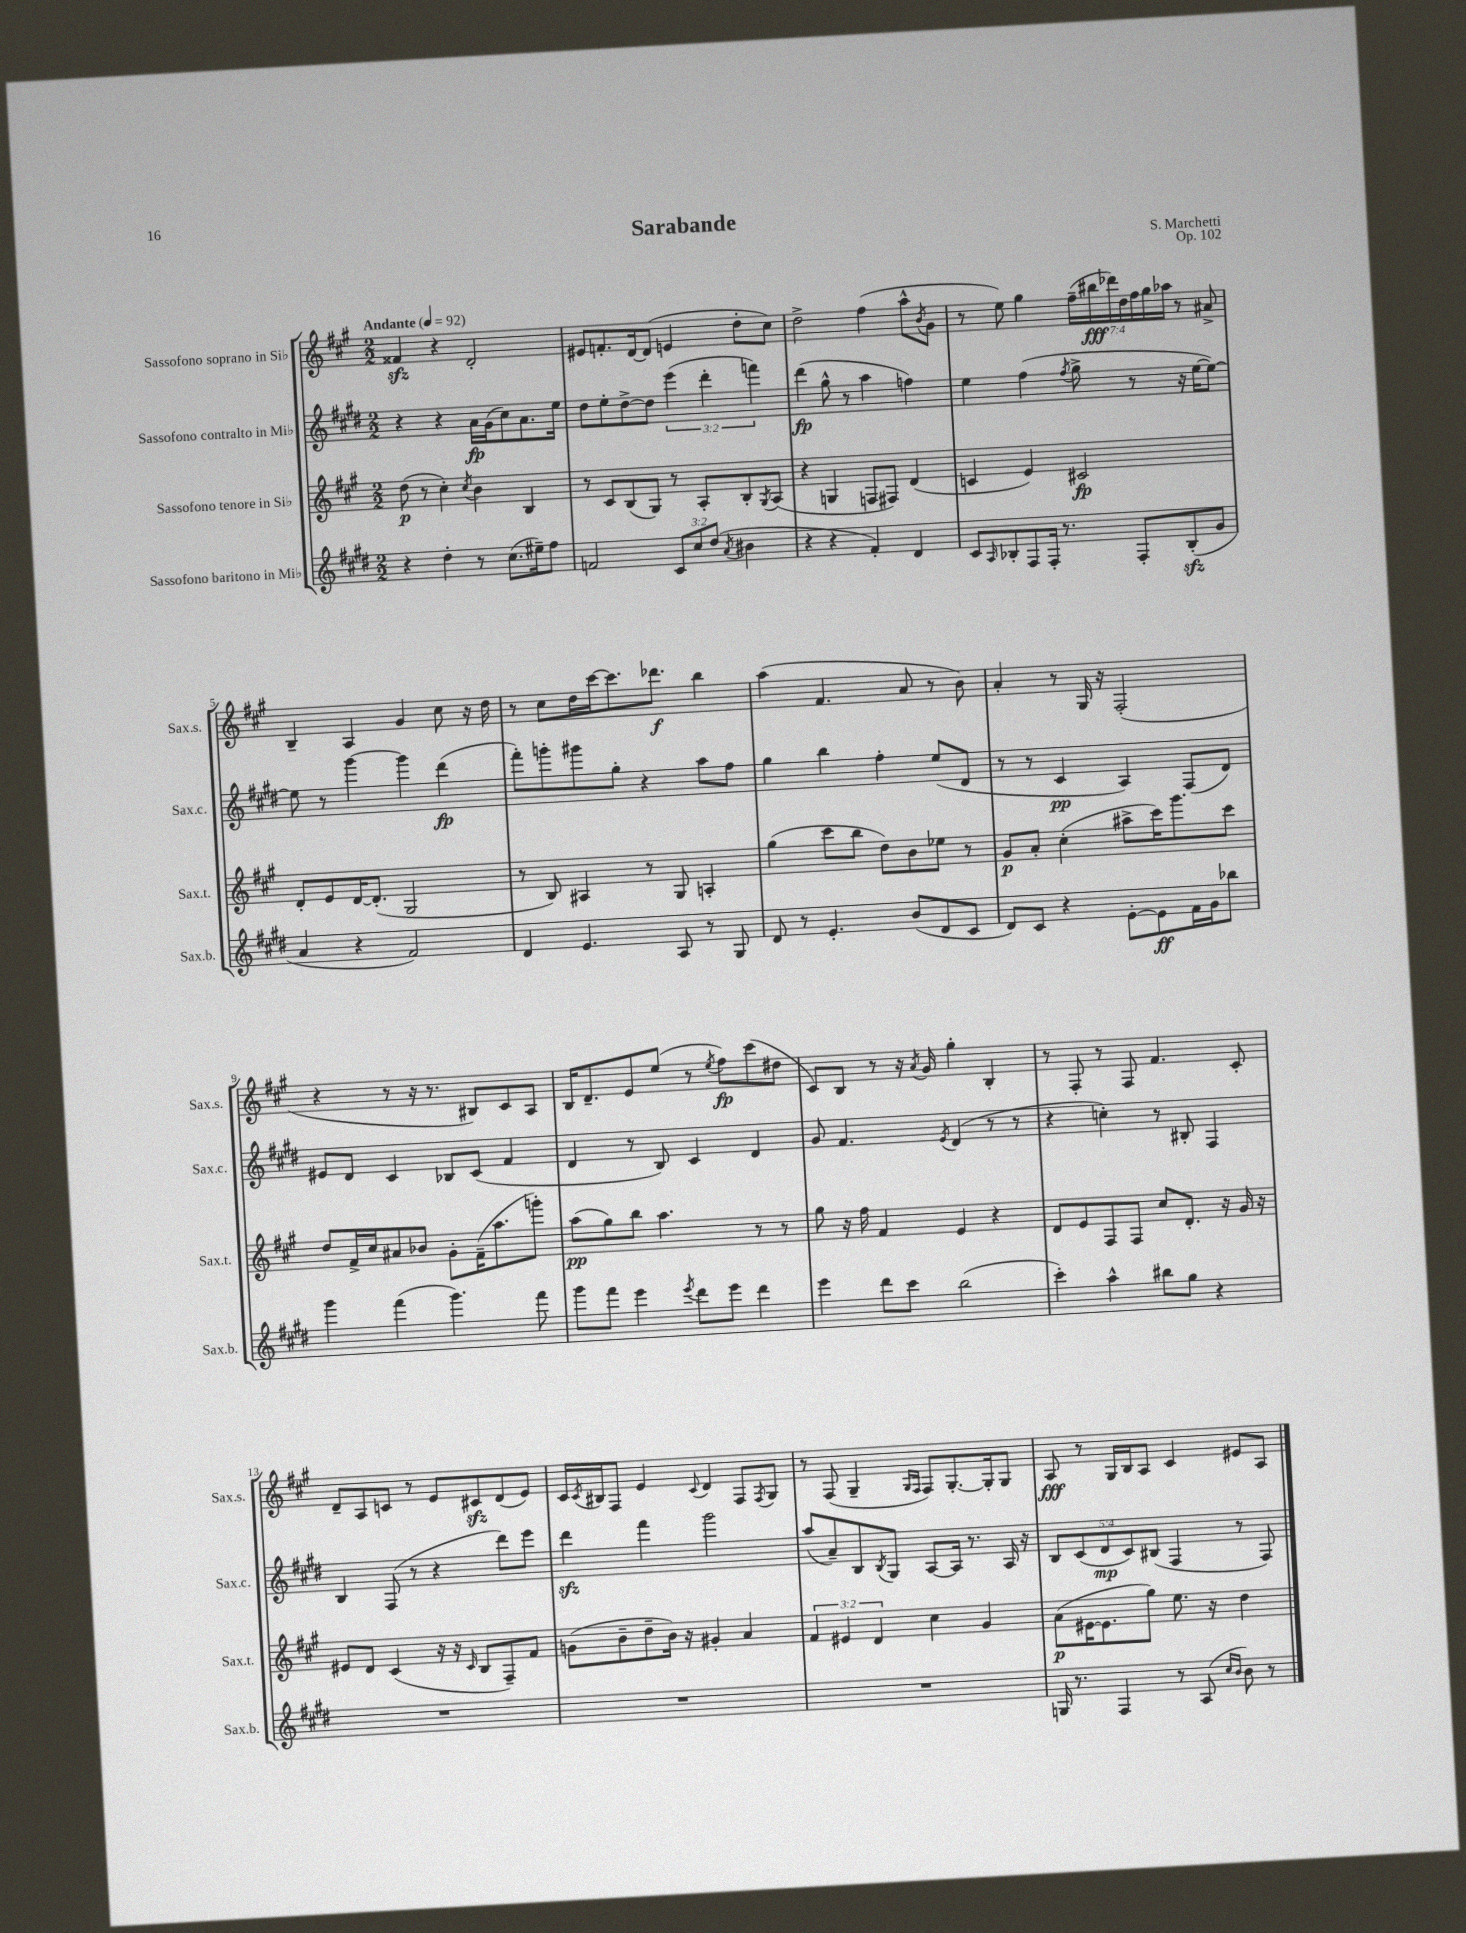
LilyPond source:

\header { title = "Sarabande" composer = "S. Marchetti" opus = "Op. 102" }
<<
\new StaffGroup <<
\new Staff = "s0" \with { instrumentName = "Sassofono soprano in Sib" shortInstrumentName = "Sax.s." } {
    \clef treble \key a \major \numericTimeSignature \time 2/2 \override Staff.TupletNumber.text = #tuplet-number::calc-fraction-text \tempo "Andante" 4 = 92
    fisis'4\sfz r4 d'2-. |
    eis'8 f'8.-. d'16~ d'8( e'4 d''8-. cis''8) |
    d''2-> fis''4( a''8-^ \acciaccatura { b'8 } gis'8 |
    r8 e''8) gis''4 \tuplet 7/4 { fis''16--( bis''16\fff des'''16) d''16 fis''16 gis''16 aes''16 } r8 ais'8-> |
    b4-- a4 gis'4 cis''8 r16 d''16 |
    r8 cis''8 d''16 cis'''16~ cis'''8. des'''8.\f b''4 |
    a''4( fis'4. a'8 r8 b'8) |
    a'4-. r8 gis16 r16 fis2-.( |
    r4 r8 r16 r8. bis8) cis'8 a8 |
    b16 d'8.-- e'8 e''8( r8 \acciaccatura { e''8 } fis''8\fp) cis'''8( dis''8 |
    cis'8) b8 r8 r16 \acciaccatura { a'8 } gis'16 gis''4-. b4-. |
    r8 fis8-. r8 fis8 fis'4. cis'8-. |
    d'8-- a8 c'8 r8 e'8 cis'8\sfz d'8( e'8) |
    cis'16 \acciaccatura { cis'8 } bis16 fis8 e'4 \appoggiatura { cis'8 } d'4 fis8 \acciaccatura { fis8 } gis8 |
    r8 fis8( gis4-- \grace { gis16 fis16 } fis8) gis8.~-. gis16-. gis8 |
    a8\fff r8 gis16 b16 a8 cis'4 eis'8 a8 \bar "|." |
}
\new Staff = "s1" \with { instrumentName = "Sassofono contralto in Mib" shortInstrumentName = "Sax.c." } {
    \clef treble \key e \major \numericTimeSignature \time 2/2 \override Staff.TupletNumber.text = #tuplet-number::calc-fraction-text
    r4 r4 a'16\fp gis'16( cis''8) a'8. e''16 |
    dis''8 e''8-. dis''8~-> dis''8 \tuplet 3/2 { e'''4( dis'''4-. f'''4) } |
    dis'''4\fp( gis''8-^ r8 a''4 f''4) |
    e''4 fis''4( \acciaccatura { fis''8 } gis''8-> r8 r16 e''16~ e''8~) |
    e''8 r8 gis'''4~ gis'''4 dis'''4\fp( |
    fis'''8-.) g'''8-. gis'''8 gis''8-. r4 a''8 fis''8 |
    gis''4 b''4 fis''4-. e''8( dis'8 |
    r8 r8 cis'4\pp a4) fis8( dis'8) |
    eis'8 dis'8 cis'4 bes8 cis'8( fis'4 |
    dis'4 r8 b8) cis'4 dis'4 |
    gis'8 fis'4. \acciaccatura { e'8 } dis'4( r8 r8 |
    r4 c''4-.) r8 bis8-. fis4 |
    b4 fis8( r8 r4 dis'''8) e'''8 |
    dis'''4\sfz fis'''4 gis'''2 |
    a''8( a'8--) b8 \acciaccatura { b8 } gis8 a8~ a16 r8. a16 r16 |
    \tuplet 5/4 { b8 cis'8( dis'8\mp cis'8) bis8( } fis4 r8 fis8) \bar "|." |
}
\new Staff = "s2" \with { instrumentName = "Sassofono tenore in Sib" shortInstrumentName = "Sax.t." } {
    \clef treble \key a \major \numericTimeSignature \time 2/2 \override Staff.TupletNumber.text = #tuplet-number::calc-fraction-text
    d''8\p( r8 cis''4-.) \acciaccatura { cis''8 } b'4 b4 |
    r8 cis'8 b8( gis8) r8 a8-. b8-. \acciaccatura { gis8 } a8( |
    r4 g4 f8 fis8) d'4( |
    c'4 e'4) cis'2\fp |
    d'8-. e'8 d'16~ d'8.-.( gis2 |
    r8 b8) ais4 r8 gis8 a4-. |
    gis''4( cis'''8 b''8 d''8) b'8 ees''8 r8 |
    gis'8\p a'8-. cis''4-.( ais''8-> cis'''16) gis'''8. cis'''8 |
    d''8 fis'16-> cis''16 ais'8 bes'8 gis'8-. fis'16--( a''8. g'''8-.) |
    a''8\pp( gis''8) b''8 a''4. r8 r8 |
    gis''8 r16 fis''16 fis'4 e'4 r4 |
    d'8 e'8 fis8 fis8 cis''8 d'8.-. r16 gis'16 r16 |
    eis'8 d'8 cis'4( r16 r16 \grace { cis'16 } b8 fis8--) fis'8 |
    g'8( b'8-- d''8-- b'16) r16 gis'4-. a'4 |
    \tuplet 3/2 { fis'4 eis'4 d'4 } cis''4 gis'4 |
    a'8\p( eis'16~ eis'8. gis''8) e''8. r16 d''4 \bar "|." |
}
\new Staff = "s3" \with { instrumentName = "Sassofono baritono in Mib" shortInstrumentName = "Sax.b." } {
    \clef treble \key e \major \numericTimeSignature \time 2/2 \override Staff.TupletNumber.text = #tuplet-number::calc-fraction-text
    r4 dis''4-. r8 cis''8.( eis''16--) fis''8 |
    f'2 \tuplet 3/2 { cis'8 cis''8 dis''8( } \acciaccatura { a'8 } bis'4 |
    r4 r4 fis'4-.) dis'4 |
    cis'8 \grace { a16 } bes8-. fis8 fis16-. r8. fis8-. bes8-.\sfz( gis'8 |
    a'4 r4 fis'2) |
    dis'4 e'4. a8 r8 gis8 |
    dis'8 r8 e'4.-. b'8( dis'8 cis'8 |
    dis'8) cis'8 r4 e'8~-. e'8\ff fis'16 gis'16 bes''8 |
    gis'''4 fis'''4( gis'''4.) fis'''8 |
    gis'''8 fis'''8 e'''4 \acciaccatura { e'''8 } dis'''8 e'''8 dis'''4 |
    e'''4 dis'''8 cis'''8 b''2( |
    cis'''4-.) a''4-^ bis''8 gis''8 r4 |
    R1 |
    R1 |
    R1 |
    g16 r8. fis4 r8 a8( \grace { cis''16 b'16 } b'8) r8 \bar "|." |
}
>>
>>
